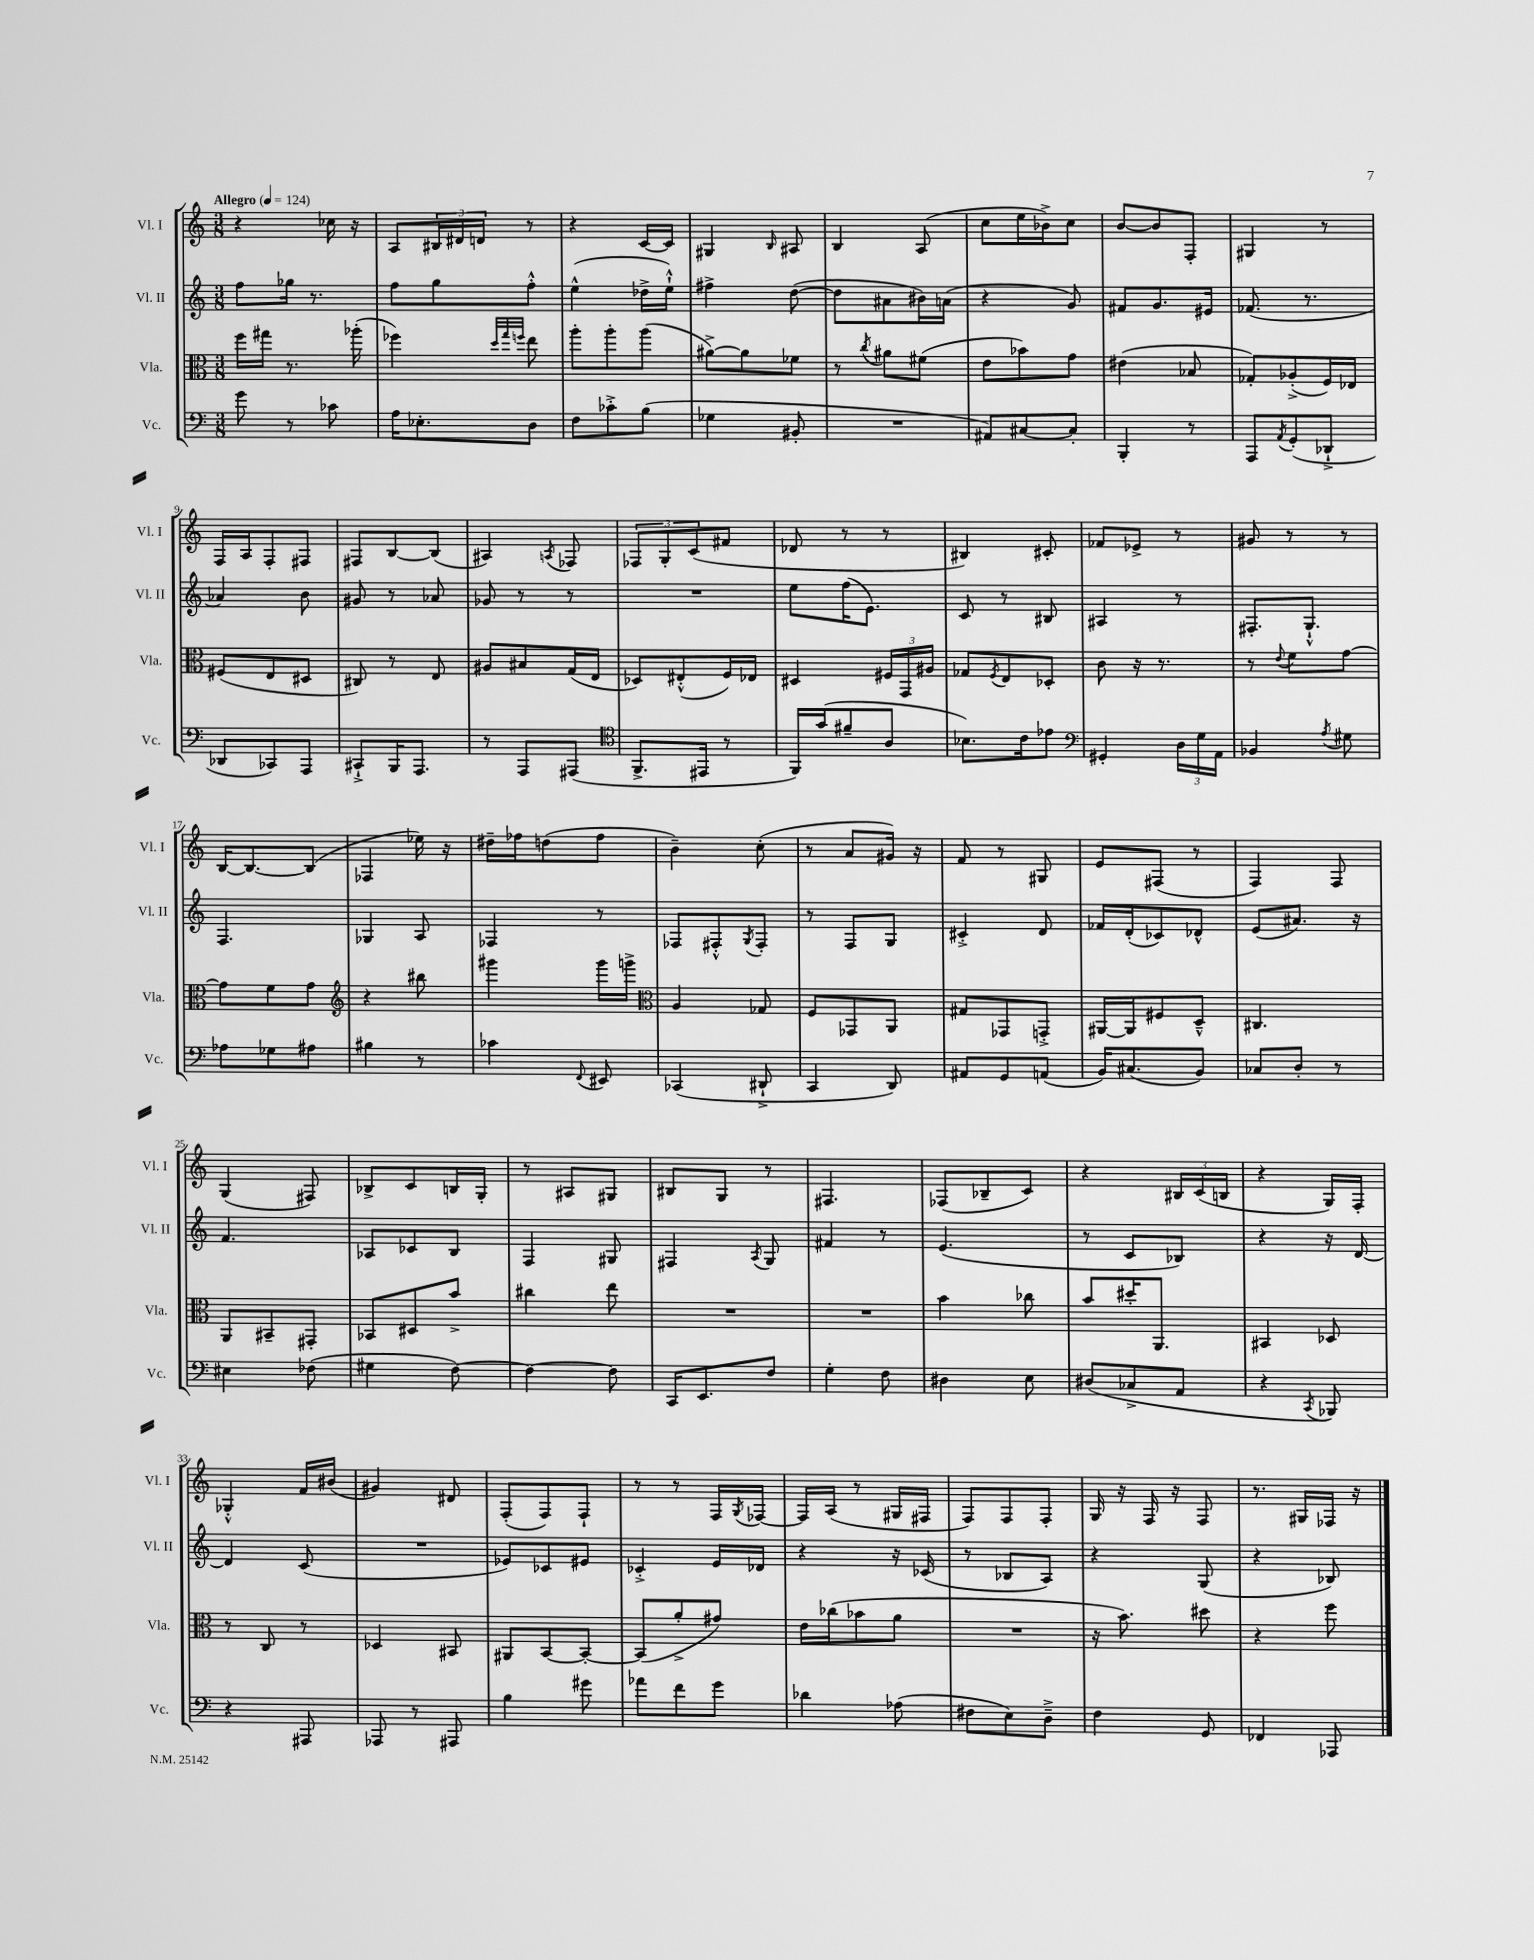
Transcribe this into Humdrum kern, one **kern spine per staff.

**kern	**kern	**kern	**kern
*staff4	*staff3	*staff2	*staff1
*clefF4	*clefC3	*clefG2	*clefG2
*k[]	*k[]	*k[]	*k[]
*M3/8	*M3/8	*M3/8	*M3/8
*MM124	*MM124	*MM124	*MM124
8g\	16ff\LL	8ff\L	4r
.	16gg#\JJ	.	.
8r	8.r	16gg-\Jk	.
.	.	8.r	.
8c-\	.	.	16cc-\
.	(16aa-'\	.	16r
=	=	=	=
16A\LK	4ff-\)	8ff\L	8A/L
8.E-'\	.	.	.
.	.	8gg\	24B#/L
.	.	.	24d#/
.	.	.	24d/JJ
.	32qqdd/LLL	.	.
.	32qqgg/	.	.
.	32qqff/JJJ	.	.
8D\J	8ee\	8ff'^^\J	8r
=	=	=	=
8F\L	8aa'\L	(4ee^^\	4r
8c-'^\	8aa'\	.	.
(8B\J	(8aa\J	16dd-^\LL	[16c/LL
.	.	16ee`^^\JJ)	16c/]JJ
=	=	=	=
4G-\	[8a#^\L)	4ff#^\	4G#/
.	8a#\]	.	.
.	.	.	16qqB/
8BB#'/	8f-\J	([8dd\	8A#/
=	=	=	=
4.r	8r	8dd\]L	4B/
.	8qcc/	.	.
.	8a#\L	8a#\	.
.	(8f#\J	16b#\L)	(8A/
.	.	(16a\JJ	.
=	=	=	=
8AA#/L)	8e\L	4r	8cc\L
[8C#/	8b-\)	.	16ee\L
.	.	.	16b-^\J)
8C#'/]J	8g\J	8g/)	8cc\J
=	=	=	=
4BBB'/	(4e#\	8f#/L	[8b/L
.	.	8.g/	8b/]
8r	8B-/	.	8F'/J
.	.	16e#/Jk	.
=	=	=	=
8AAA/L	8G-'/L)	(8.f-/	4G#/
8qAA/	.	.	.
(8GG'/	(8A-'^/	.	.
.	.	8.r	.
8DD-`^/J	16F/L)	.	8r
.	16E-/JJ	.	.
=	=	=	=
8DD-/L	(8F#/L	4a-/)	16F/LL
.	.	.	16A/J
8CC-/)	8E/	.	8F'/
8AAA/J	8D#/J	8b\	8F#/J
=	=	=	=
8CC#`^/L	8C#/)	8g#/	8F#/L
16BBB/K	8r	8r	[8B/
8.AAA/J	.	.	.
.	8E/	8a-/	(8B/]J
=	=	=	=
8r	8A#/L	8g-/	4A#/)
8AAA/L	8B#/	8r	.
.	.	.	8qA/
(8AAA#/J	(16G/L	8r	8F-/
.	16E/JJ	.	.
=	=	=	=
*clefC4	*	*	*
8.FF^/L	8D-/L)	4.r	12F-/L
.	.	.	12G'/
.	(8E#'^^/	.	.
.	.	.	(12c/
16EE#/Jk	.	.	.
8r	16F/L)	.	8f#/J
.	16E-/JJ	.	.
=	=	=	=
16FF/LL)	4D#/	8ee\L	8d-/
(16g/J	.	.	.
8f#~/	.	(16ff\K	8r
.	.	8.e\J)	.
8A/J	24F#/LL	.	8r
.	24GG/	.	.
.	24A#/JJ	.	.
=	=	=	=
8.B-\L)	8G-/L	8c/	4B#/)
.	8qF/	.	.
.	8E/	8r	.
16c\k	.	.	.
8e-\J	8D-'/J	8B#/	8c#'/
=	=	=	=
*clefF4	*	*	*
4GG#'/	8c\	4A#/	8f-/L
.	16r	.	8e-^/J
.	8.r	.	.
24D\LL	.	8r	8r
24G\	.	.	.
24AA\JJ	.	.	.
=	=	=	=
4BB-/	8r	8.F#'/L	8g#/
.	8qqe/	.	.
.	8f\L	.	8r
.	.	8.G`^^/J	.
8qA/	.	.	.
8G#\	[8g\J	.	8r
=	=	=	=
8A-\L	8g\]L	4.F/	[16B/LK
.	.	.	8.B/_
8G-\	8f\	.	.
8A#\J	8g\J	.	(8B/]J
=	=	=	=
*	*clefG2	*	*
4B#\	4r	4G-/	4F-/
8r	8bb#\	8A/	16ee-\)
.	.	.	16r
=	=	=	=
4c-\	4ggg#\	4F-/	16dd#~\LL
.	.	.	16ff-\J
.	.	.	(8dd\
8qqFF/	.	.	.
8EE#/	16ggg#\LL	8r	8ff-\J
.	16ggg^\JJ	.	.
=	=	=	=
*	*clefC3	*	*
(4CC-/	4A/	8F-/L	4b~\)
.	.	8F#'^^/	.
.	.	8qG/	.
8DD#`^/	8G-/	8F#'/J	(8cc'\
=	=	=	=
4CC/	8F/L	8r	8r
.	8GG-/	8F/L	8a/L
8DD/)	8AA/J	8G/J	16g#/Jk)
.	.	.	16r
=	=	=	=
8AA#/L	8G#/L	4c#'^/	8f/
8GG/	8GG-/	.	8r
(8AA/J	8GG'^/J	8d/	8G#/
=	=	=	=
16BB/LK)	[16AA#/LL	16f-/LL	8e/L
(8.C#/	16AA#/]J	(16d'/J	.
.	8F#/	8c-/)	(8F#/J
8BB/J)	8D~^^/J	8d-^^/J	8r
=	=	=	=
8C-/L	4.C#/	(8e/L	4F/)
8D'/J	.	8.a#/J)	.
8r	.	.	8F/
.	.	16r	.
=	=	=	=
4E#\	8AA/L	4.f/	(4G/
.	8BB#~/	.	.
(8F-\	8GG#'/J	.	8F#/)
=	=	=	=
4G#\	8BB-/L	8A-/L	8B-^/L
.	8D#/	8c-/	8c/
[8F\)	8b^/J	8B/J	16B/L
.	.	.	16G'/JJ
=	=	=	=
4F\_	4cc#\	4F/	8r
.	.	.	8A#/L
8F\]	8ee\	8G#/	8G#/J
=	=	=	=
16CC/LK	4.r	4F#/	8B#/L
8.EE/	.	.	.
.	.	.	8G/J
.	.	8qA/	.
8F/J	.	8G/	8r
=	=	=	=
4G'\	4.r	4f#/	4.F#/
8F\	.	8r	.
=	=	=	=
4D#\	4b\	(4.e/	(8F-/L
.	.	.	8B-~/
8E\	8cc-\	.	8c/J)
=	=	=	=
(8D#/L	8b/L	8r	4r
8C-^/	16dd#'/K	8c/L	.
.	8.AA/J	.	.
8AA/J	.	8B-/J)	24B#/LL
.	.	.	(24c/
.	.	.	24B/JJ
=	=	=	=
4r	4BB#/	4r	4r
8qCC/	.	.	.
8BBB-/)	8D-/	16r	16G/LL)
.	.	[16d/	16F'/JJ
=	=	=	=
4r	8r	4d/]	4G-'^^/
.	8C/	.	.
8AAA#/	8r	(8c/	16f/LL
.	.	.	(16b#/JJ
=	=	=	=
8AAA-/	4D-/	4.r	4g#/)
8r	.	.	.
8AAA#/	8BB#/	.	8d#/
=	=	=	=
4B\	8AA#/L	8e-/L)	(8F'/L
.	[8BB/	8c-/	8F/)
8g#\	8BB'/_J	8e#/J	8F`/J
=	=	=	=
8a-\L	(8BB/]L	4c-'^/	8r
8f\	8a'^/	.	8r
8g\J	8g#/J)	16e/LL	16F/LL
.	.	.	8qG/
.	.	16d-/JJ	[16F-/JJ
=	=	=	=
4d-\	16e\LL	4r	16F-/]LL
.	(16cc-\J	.	(16A/JJ
.	8b-\	.	8r
(8A-\	8a\J	16r	16G#/LL
.	.	(16c-/	16F#/JJ
=	=	=	=
8F#\L	4.r	8r	8F/L)
8E\)	.	8B-/L	8F/
8D~^\J	.	8A/J)	8F'/J
=	=	=	=
4F\	16r	4r	16G/
.	8.b\)	.	16r
.	.	.	16F/
.	.	.	16r
8GG/	8dd#\	(8G/	8F/
=	=	=	=
4FF-/	4r	4r	8.r
.	.	.	16G#/LL
8AAA-/	8ff\	8B-/)	16F-/JJ
.	.	.	16r
==	==	==	==
*-	*-	*-	*-
